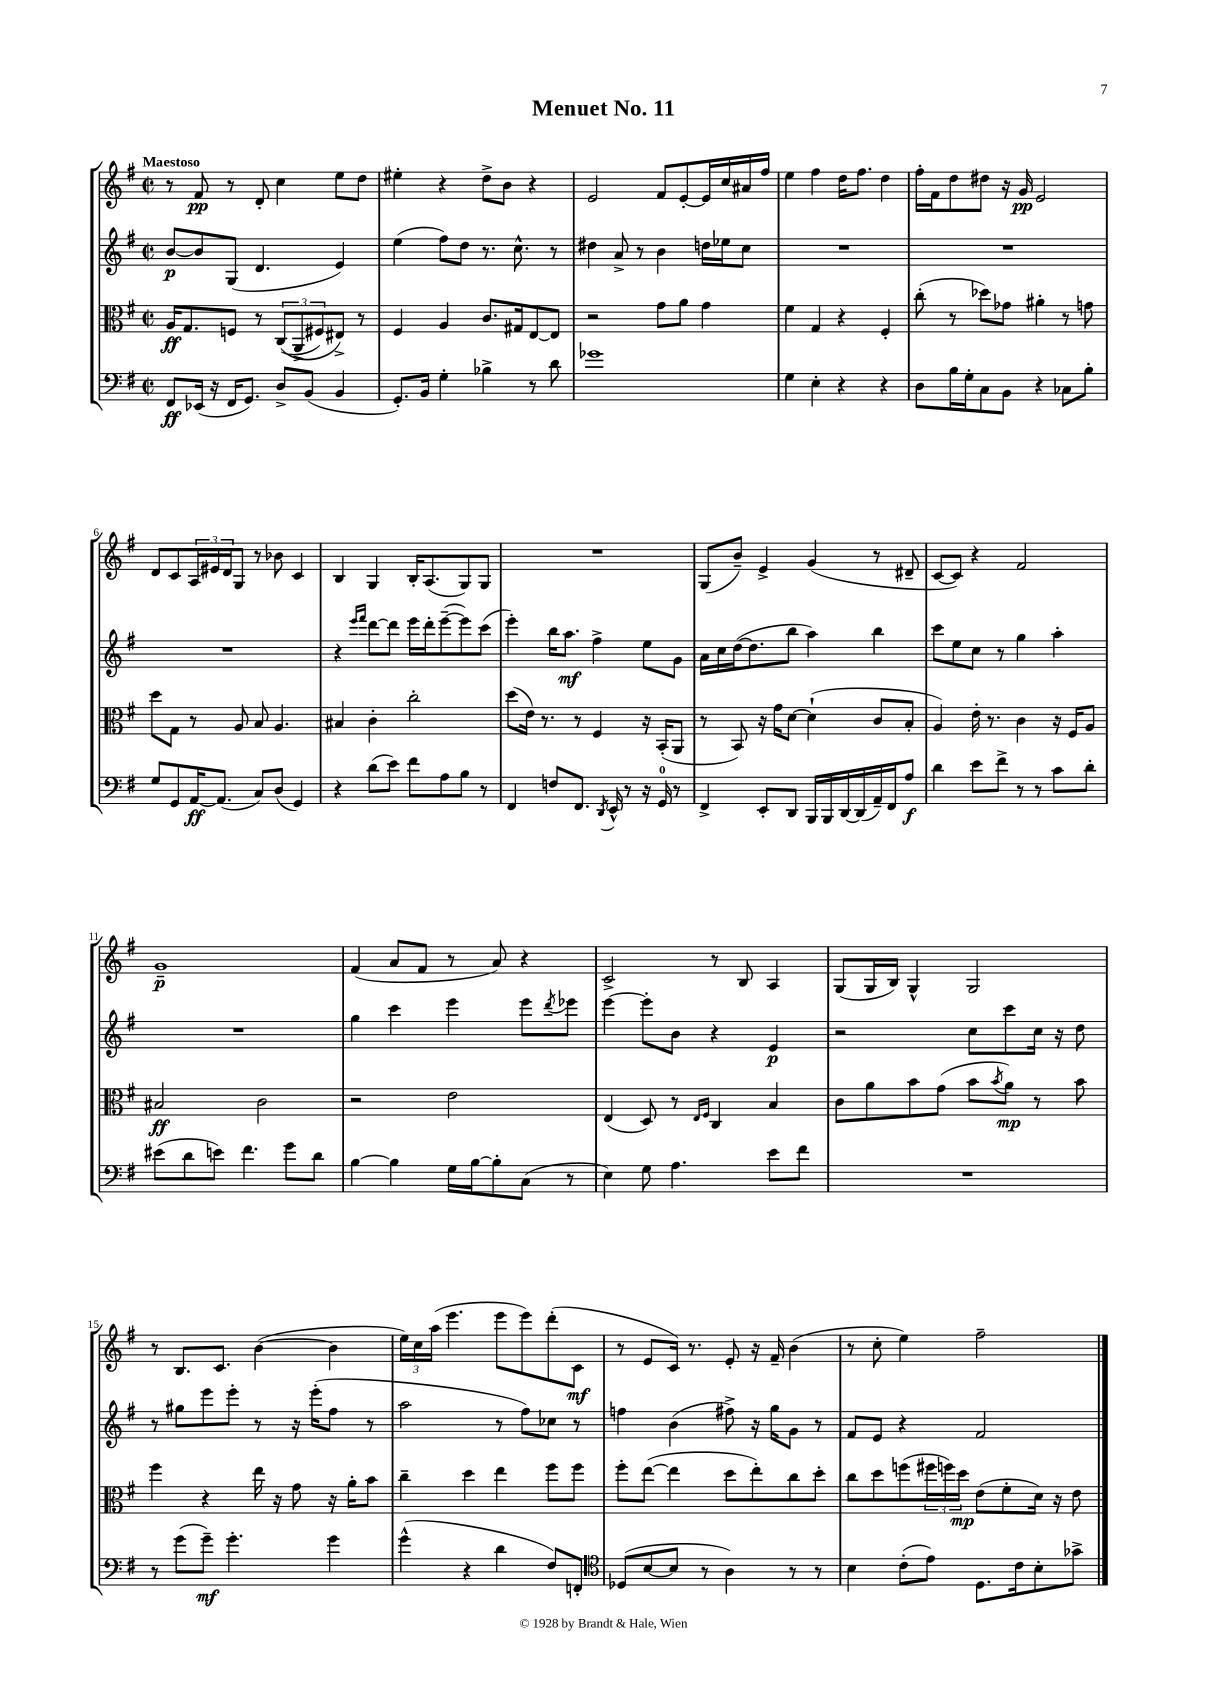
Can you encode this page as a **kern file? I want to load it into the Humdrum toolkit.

**kern	**kern	**kern	**kern
*staff4	*staff3	*staff2	*staff1
*clefF4	*clefC3	*clefG2	*clefG2
*k[f#]	*k[f#]	*k[f#]	*k[f#]
*M2/2	*M2/2	*M2/2	*M2/2
*met(c|)	*met(c|)	*met(c|)	*met(c|)
8FF#/L	16A/LK	[8b/L	8r
.	8.G/	.	.
(16EE-/Jk	.	8b/]	8f#/
16r	.	.	.
16FF#/LK	8F/J	(8G/J	8r
8.GG/J)	.	.	.
.	8r	4.d/	8d'/
8D^/L	&((12C/L	.	4cc\
.	12AA^/	.	.
(8BB/J	.	.	.
.	12F#/)	.	.
4BB/	8E#^/J&)	4e/)	8ee\L
.	8r	.	8dd\J
=	=	=	=
8.GG'/L)	4F#/	(4ee\	4ee#'\
16BB/Jk	.	.	.
4G'\	4A/	8ff#\L)	4r
.	.	8dd\J	.
4B-^\	8.c/L	8.r	8dd^\L
.	.	.	8b\J
.	16G#/k	8.cc^^\	.
8r	[8E/	.	4r
8d\	8E/]J	8r	.
=	=	=	=
1g-	2r	4dd#\	2e/
.	.	8a^/	.
.	.	8r	.
.	8g\L	4b\	8f#/L
.	8a\J	.	[8e'/
.	4g\	16dd\LL	16e/]L
.	.	16ee-\J	16cc/
.	.	8cc\J	16a#/
.	.	.	16ff#/JJ
=	=	=	=
4G\	4f#\	1r	4ee\
4E'\	4G/	.	4ff#\
4r	4r	.	16dd\LK
.	.	.	8.ff#\J
4r	4F#'/	.	4dd\
=	=	=	=
8D\L	(8cc'\	1r	16ff#'\LL
.	.	.	16f#\J
16B\L	8r	.	8dd\
16G'\J	.	.	.
8C\	8dd-\L)	.	8dd#\J
8BB\J	8g-\J	.	16r
.	.	.	16g/
4r	4a#'\	.	2e/
8C-\L	8r	.	.
8B'\J	8g\	.	.
=	=	=	=
8G/L	8dd\L	1r	8d/L
8GG/	8G\J	.	8c/
[16AA/K	8r	.	24A/L
.	.	.	24e#/
(8.AA/]J	.	.	.
.	.	.	24d/J
.	8A/	.	8G/J
8C/L)	8B/	.	8r
(8D/J	4.A/	.	8b-\
4GG/)	.	.	4c/
=	=	=	=
4r	4B#/	4r	4B/
.	.	16qqeee/LL	.
.	.	16qqfff#/JJ	.
(8d\L	4c'\	[8ddd\L	4G/
8e\J)	.	8ddd\]J	.
8f#\L	2cc'\	16eee\LL	16B'/LK
.	.	16ddd'\J	(8.A/
8A\	.	([8eee~\	.
8B\J	.	8eee\])	8G/)
8r	.	(8ccc\J	8G/J
=	=	=	=
4FF#/	(8dd\L	4eee'\)	1r
.	16e\Jk)	.	.
.	8.r	.	.
8F/L	.	16bb\LK	.
.	.	8.aa\J	.
8.FF#/J	8r	.	.
.	4F#/	4ff#^\	.
8qDD/	.	.	.
16EE^^/	.	.	.
8r	.	.	.
16r	16r	8ee\L	.
16GG/	(16BB'/LK	.	.
8r	8AA/J	8g\J	.
=	=	=	=
4FF#^/	8r	16a\LL	(8G/L
.	.	16cc\	.
.	8BB/)	([16dd\J	8b~/J)
.	.	8.dd\]	.
8EE'/L	16r	.	4e^/
.	16g\LK	.	.
8DD/J	[8d\J	8bb\J	.
16BBB/LL	(4d`\]	4aa\)	(4g/
16BBB/	.	.	.
[16DD/	.	.	.
(16DD/]	.	.	.
16AA~/)	8c/L	4bb\	8r
16FF#/J	.	.	.
8A/J	8B'/J	.	8d#~/
=	=	=	=
4d\	4A/)	8ccc\L	[8c/L
.	.	8ee\	8c/]J)
8e\L	16e'\	8cc\J	4r
.	8.r	.	.
8f#^\J	.	8r	.
8r	4c\	4gg\	2f#/
8r	.	.	.
8c\L	16r	4aa'\	.
.	16F#/LK	.	.
8d'\J	8A/J	.	.
=	=	=	=
(8e#\L	2B#/	1r	1g~
8d\	.	.	.
8e\J)	.	.	.
4.f#\	.	.	.
.	2c\	.	.
8g\L	.	.	.
8d\J	.	.	.
=	=	=	=
[4B\	2r	4gg\	(4f#/
4B\]	.	4ccc\	8a/L
.	.	.	8f#/J
16G\LL	2e\	4eee\	8r
[16B\J	.	.	.
8B'\]	.	.	8a/)
(8C\J	.	8eee\L	4r
.	.	8qddd/	.
8r	.	8eee-\J	.
=	=	=	=
4E\)	(4E/	[4eee\	2c^/
8G\	8D/)	8eee'\]L	.
4.A\	8r	8b\J	.
.	16qqE/LL	.	.
.	16qqF#/JJ	.	.
.	4C/	4r	8r
.	.	.	8B/
8e\L	4B/	4e/	4A/
8f#\J	.	.	.
=	=	=	=
1r	8c\L	2r	(8G/L
.	8a\	.	16G/L
.	.	.	16B/JJ)
.	8b\	.	4G^^/
.	(8g\J	.	.
.	8b\L	8cc\L	2G/
.	8qb/	.	.
.	8a\J)	8ccc\	.
.	8r	16cc\Jk	.
.	.	16r	.
.	8b\	8dd\	.
=	=	=	=
8r	4ff#\	8r	8r
(8g\L	.	8gg#\L	8.B/L
8g~\J)	4r	8eee\	.
.	.	.	8.c/J
4.g'\	.	8eee'\J	.
.	16ee\	8r	([4b\
.	16r	.	.
.	8g\	16r	.
.	.	(16eee'\LK	.
4g\	16r	8ff#\J	4b\]
.	16a'\LK	.	.
.	8b\J	8r	.
=	=	=	=
(4g^^\	4cc~\	2aa\	24ee\LL)
.	.	.	24cc\
.	.	.	(24aa\JJ
.	.	.	4.eee\
4r	4dd\	.	.
4d\	4ee\	8r	8eee\L
.	.	8ff#\L)	8eee\)
8F#/L)	8ff#\L	8cc-\J	(8ddd'\
8FF'/J	8ff#\J	8r	8c\J
=	=	=	=
*clefC4	*	*	*
(8D-/L	8ff#'\L	4ff\	8r
[8B/	([8ee\J	.	8e/L
8B/]J	4ee\]	(4b\	16c/Jk)
.	.	.	8.r
8r	.	.	.
4A\)	8dd\L	8ff#^\)	8e'/
.	8ee'\)	16r	16r
.	.	16gg\LK	16f#~/
8r	8cc\	8g\J	(4b\
8r	8dd'\J	8r	.
=	=	=	=
4B\	8cc\L	8f#/L	8r
.	8dd\	8e/J	8cc'\
(8c'\L	(8ff\	4r	4ee\)
8e\J)	24ff#\L	.	.
.	24ff\)	.	.
.	24dd\JJ	.	.
8.D\L	(8e\L	2f#/	2ff#~\
.	8f#'\	.	.
16c\k	.	.	.
8B'\	16d\Jk)	.	.
.	16r	.	.
8g-^\J	8e\	.	.
==	==	==	==
*-	*-	*-	*-
